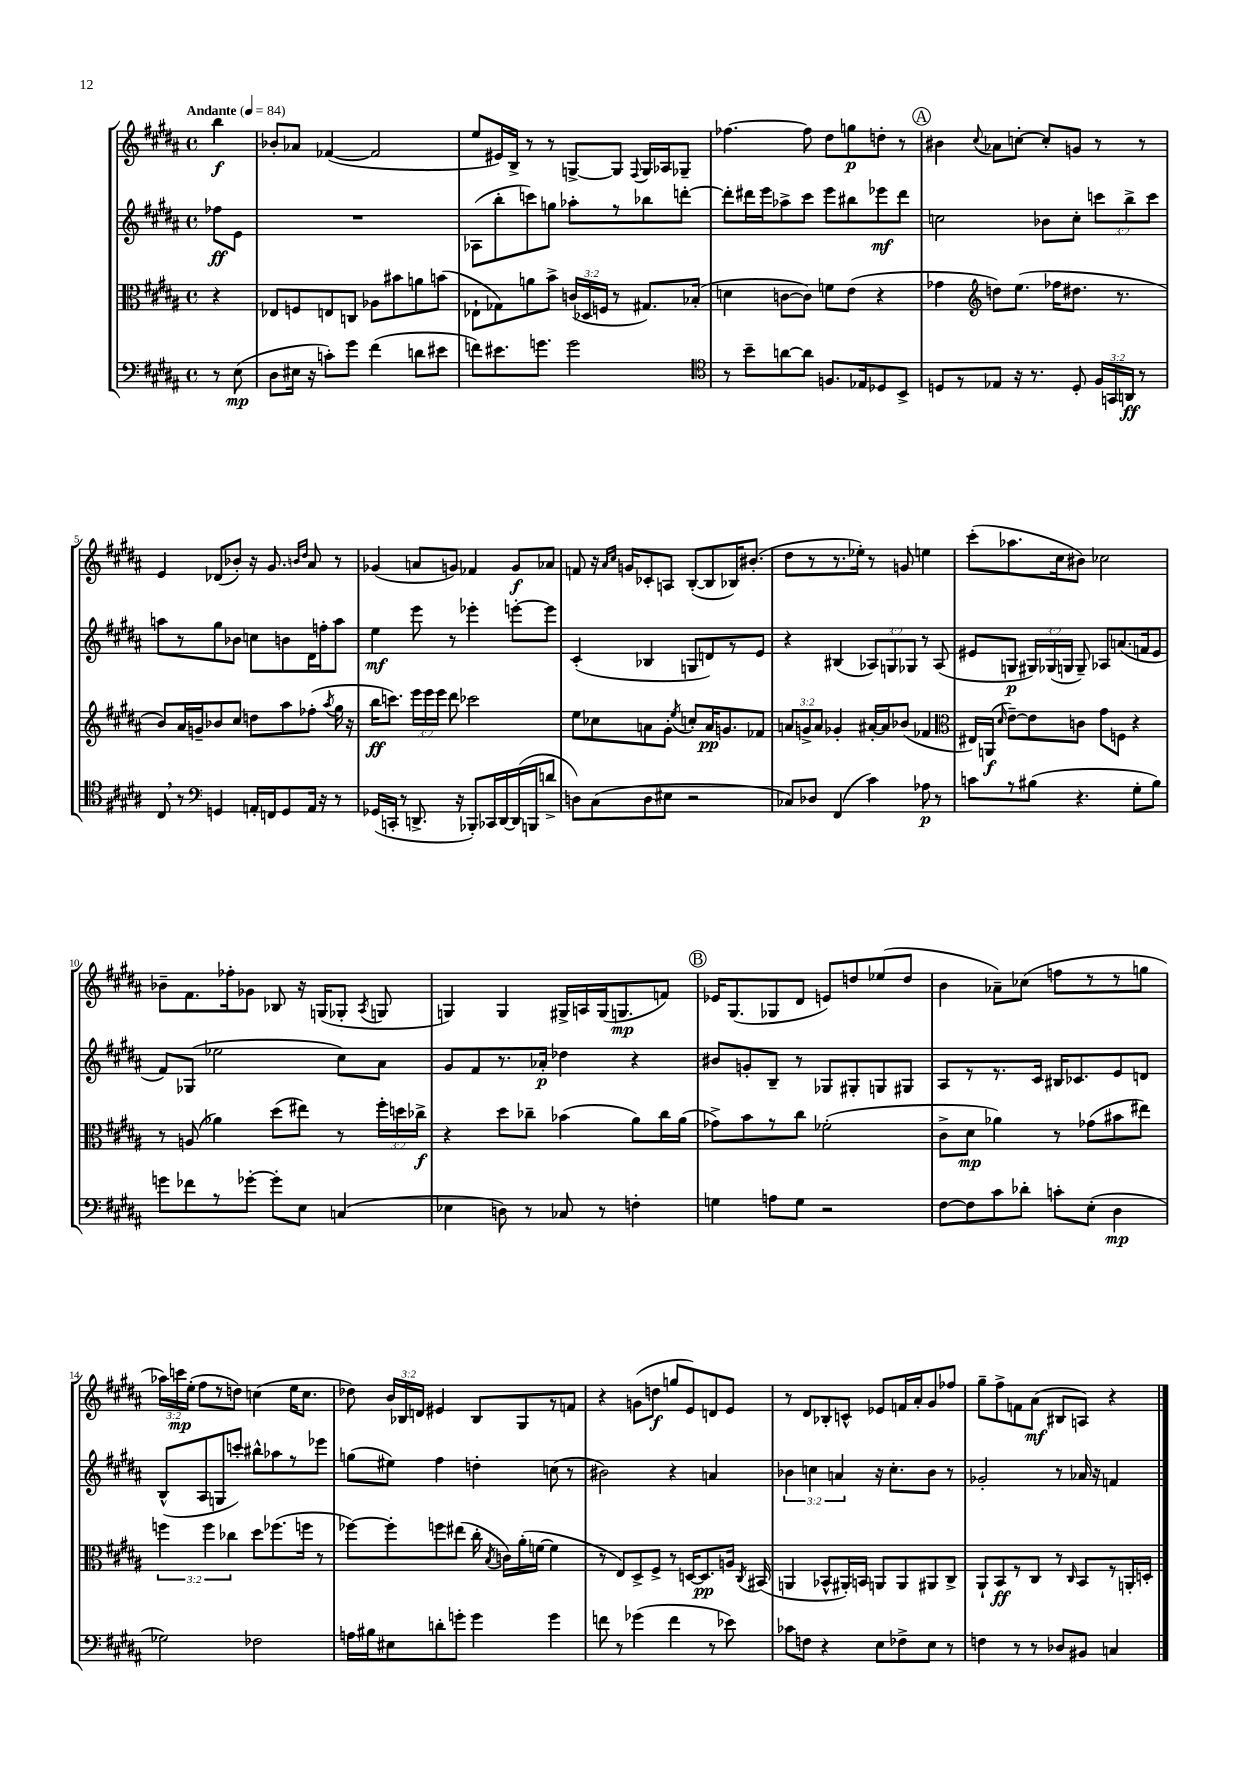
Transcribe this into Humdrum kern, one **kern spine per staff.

**kern	**kern	**kern	**kern
*staff4	*staff3	*staff2	*staff1
*clefF4	*clefC3	*clefG2	*clefG2
*k[f#c#g#d#a#]	*k[f#c#g#d#a#]	*k[f#c#g#d#a#]	*k[f#c#g#d#a#]
*M4/4	*M4/4	*M4/4	*M4/4
*met(c)	*met(c)	*met(c)	*met(c)
*MM84	*MM84	*MM84	*MM84
8r	4r	8ff-	4bb
(8E	.	8e	.
=	=	=	=
8D#	8E-	1r	8b-'
16E#	8F	.	8a-
16r	.	.	.
8c')	8E	.	([4f-
8g#	8C	.	.
(4f#	8A-	.	2f-]
.	8b#	.	.
8d	8a	.	.
8e#	(8b	.	.
=	=	=	=
8f)	8E-`	(8A-	8ee
8.e#	8G-)	8bb'	16e#)
.	.	.	16B^
.	8a	8ccc)	8r
8.g	.	.	.
.	8b^	8gg	8r
2g	(24c	8aa-'	[8G^
.	24D-	.	.
.	24F	.	.
.	8r	8r	8G]
.	.	.	8qqF#
.	8.G#)	8bb-	16G
.	.	.	16A-
.	.	[8ddd'	8G-~
.	(16B-'	.	.
=	=	=	=
*clefC4	*	*	*
8r	4d	8ddd']	[4.ff-
8b~	.	16ddd#	.
.	.	16eee	.
[8a	[8c	8aa-^	.
8a]	8c])	8ccc#	8ff-]
8.F	8f	8eee	8dd#
.	(8e	8bb#	8gg
16E-	.	.	.
8D-	4r	8eee-	8dd'
8BB^	.	8ddd#	8r
=	=	=	=
8D	4g-	2cc	4b#
8r	.	.	.
*	*clefG2	*	*
.	.	.	8qqcc#
8E-	8dd)	.	8a-
16r	(8.ee	.	[8cc'
8.r	.	.	.
.	.	8b-	8cc']
.	16ff-	.	.
8D'	8.dd#	8cc'	8g
24F#	.	12ccc	8r
24GG	.	.	.
.	8.r	.	.
24AA	.	12bb^	.
8r	.	.	8r
.	.	12ccc	.
=	=	=	=
8C#	8b)	8aa	4e
8r	16a#	8r	.
.	16g~	.	.
*clefF4	*	*	*
4GG	8b-	8gg#	(8d-
.	8cc#	8b-	8b-')
16AA'	8dd	8cc	16r
16FF	.	.	8.g#
8GG	8aa#	8b	.
.	.	.	16qqb
.	.	.	16qqdd#
16AA	(8ff-'	16d#	8a#
16r	.	16ff'	.
.	8qaa#	.	.
8r	16gg#	8aa	8r
.	16r	.	.
=	=	=	=
(16GG-	16bb	4ee	(4g-
16CC'	8.ccc)	.	.
8r	.	.	.
8.DD^	24eee	8eee	8a
.	24eee	.	.
.	24eee	.	.
.	8ddd#	8r	8g)
16r	.	.	.
8BBB-')	2ccc-	4eee-'	4f-
16CC-	.	.	.
[16DD	.	.	.
(16DD]	.	[8eee'	8g
16BBB	.	.	.
8d^	.	8eee]	8a-
=	=	=	=
8D)	8ee	(4c#'	8f
(8C#	8cc-	.	16r
.	.	.	16qqa#
.	.	.	16qqcc#
.	.	.	16g
8D	8a	4B-	8c-'
8E#	8g#'	.	8A
.	8qee	.	.
2r	8cc'	8G	([8B'
.	16a	8d)	8B]
.	8.g	.	.
.	.	8r	16B-)
.	.	.	(8.b#'
.	8f-	8e	.
=	=	=	=
8C-)	12a	4r	8dd#
.	12g^	.	.
8D-	.	.	8r
.	12a	.	.
(4FF#	4g-'	(4B#	8.r
.	.	.	16ee-')
4c#)	[16a#'	12A-)	8r
.	16a#]	.	.
.	.	12G	.
.	(8b-	.	8g
.	.	12G-	.
8A-	4f-	8r	4ee
8r	.	(8A-	.
=	=	=	=
*	*clefC3	*	*
8c	16E#)	8e#	(8ccc#'
.	(16AA	.	.
.	16qqd#	.	.
8r	[8e~)	8G	8.aa-
(8B#	8e]	24G#)	.
.	.	(24G-	.
.	.	.	16cc#
.	.	24G	.
4.r	8c	8G~)	8b#)
.	8g#	8A-	2cc-
.	8F	(8.a	.
8G#'	4r	.	.
.	.	16f	.
8B#)	.	8e#	.
=	=	=	=
8g	8r	8f#)	8b-~
8f-	(8A	(8G-	8.f#
8r	4a-)	2ee-	.
.	.	.	16ff-'
[8g-'	.	.	8g-
8g-']	(8dd#	.	8B-
8E	8ee#)	.	16r
.	.	.	(16G
(4C	8r	8cc#)	8G-'
.	.	.	8qA#
.	24ff#'	8a#	8G
.	24dd	.	.
.	24cc-^	.	.
=	=	=	=
4E-	4r	8g#	4G)
.	.	8f#	.
8D)	8dd#	8.r	4G
8r	8cc-~	.	.
.	.	16a-'	.
8C-	(4b-	4dd-	16G#^
.	.	.	16A
8r	.	.	(16G#
.	.	.	8.G
4F'	8a#)	4r	.
.	16cc-	.	8f)
.	(16a#	.	.
=	=	=	=
4G	8g-^)	8b#	16e-
.	.	.	(8.G#
.	8b	8g'	.
8A	8r	8B~	8G-
8G	8cc#	8r	8d#
2r	(2f-'	8G-	8e)
.	.	8G#'	8dd
.	.	8G	(8ee-
.	.	8G#	8dd
=	=	=	=
[8F#	8c#^	8A#	4b
8F#]	8d#	8r	.
8c#	4a-)	8.r	8a-~)
8d-'	.	.	(8cc-
.	.	16c#	.
8c'	8r	16B#	8ff
.	.	8.c-	.
(8E'	(8g-	.	8r
4D#	8b#	8e	8r
.	8ee#)	8d	8gg
=	=	=	=
2G-)	6ff	(8B^^	24aa-)
.	.	.	24ccc
.	.	.	(24ee'
.	.	8A#	8ff#
.	6ff	.	.
.	.	8G	8r
.	6cc-	.	.
.	.	8ccc')	8dd)
2F-	8dd#	8bb#^^	(4cc
.	(8.ff-	8aa-	.
.	.	8r	16ee
.	16ff	.	8.cc
.	8r	8eee-	.
=	=	=	=
16A	[8ff-)	(8gg	8dd-)
16B#	.	.	.
8E#	8ff-']	8ee#)	24b
.	.	.	24B-
.	.	.	24d
8d'	8ff	4ff#	4e#
8g'	(8ee#	.	.
4g	16cc#'	4dd'	8B-
.	8qB	.	.
.	16c)	.	.
.	(16a#'	.	8G#
.	[16f	.	.
4g	4f]	(8cc	8r
.	.	8r	8f
=	=	=	=
8f	8r	2b#)	4r
8r	8E)	.	.
(4g-	8D#^	.	(8g
.	8F#^	.	8dd
4f	8r	4r	8gg
.	[16D	.	8e)
.	8.D]	.	.
8r	.	4a	8d
8e-)	16A	.	8e
.	8qC#	.	.
.	(16BB#	.	.
=	=	=	=
8c-	4AA	6b-	8r
8F	.	.	8d#
.	.	6cc	.
4r	8BB-^^	.	8B-'
.	.	6a	.
.	16AA#')	.	8c^^
.	16BB	.	.
8E	8AA	16r	8e-
.	.	8.cc'	.
8F-^	8AA	.	16f
.	.	.	16a#'
8E	8AA#	8b-	8g#
8r	8C#^	8r	8ff-
=	=	=	=
4F	8AA#`	2g-'	8gg#~
.	8BB	.	8ff#^
8r	8r	.	8f
8r	8C#	.	(8a#
8D-	8r	8r	8B#
.	16qqC#	.	.
8BB#	8BB	16a-	8A)
.	.	16r	.
4C	8r	4f	4r
.	16AA'	.	.
.	16D'	.	.
==	==	==	==
*-	*-	*-	*-
